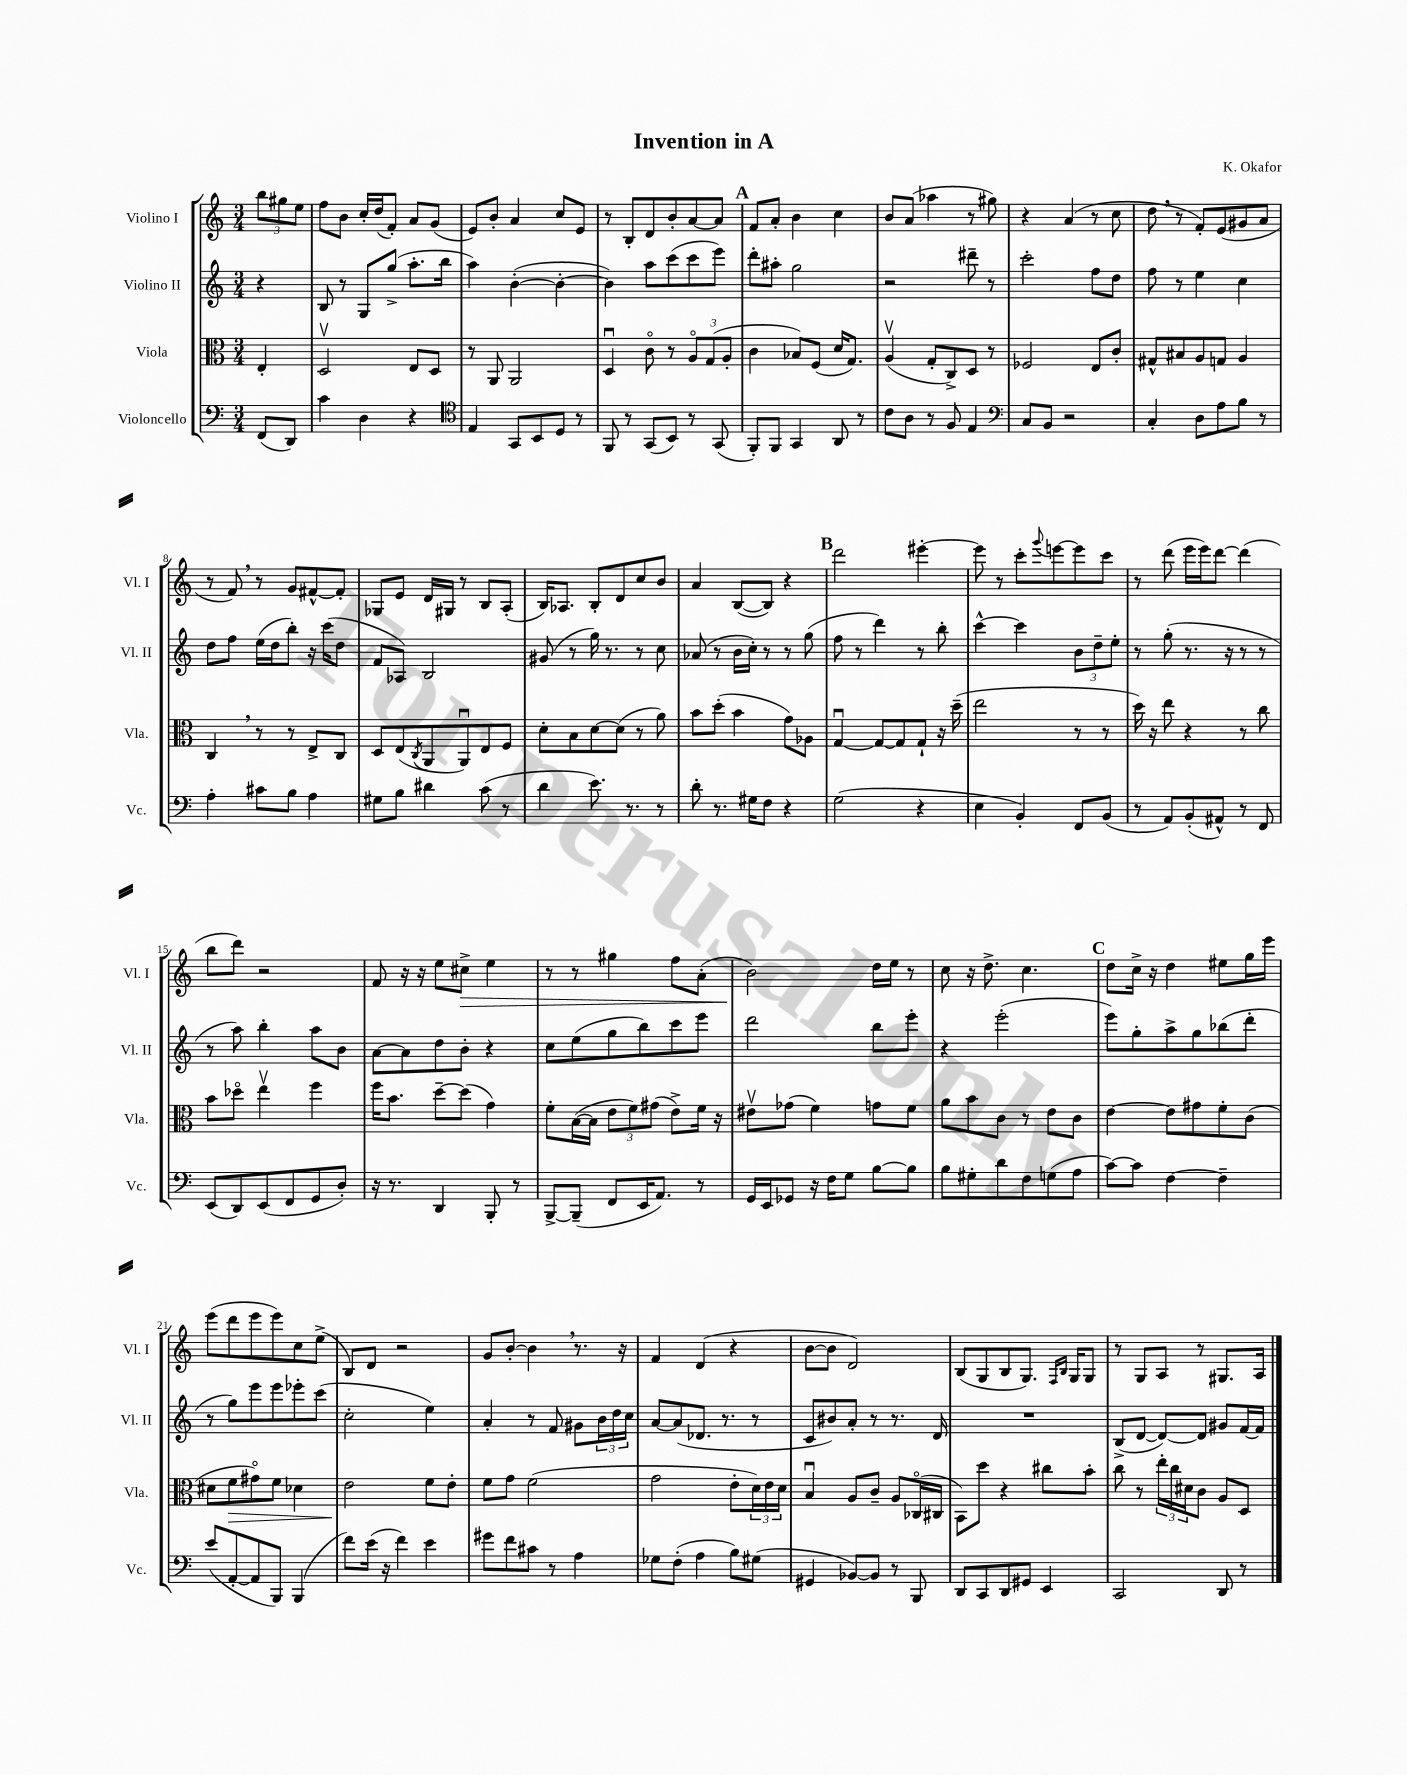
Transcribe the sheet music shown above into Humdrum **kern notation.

**kern	**kern	**kern	**kern
*staff4	*staff3	*staff2	*staff1
*clefF4	*clefC3	*clefG2	*clefG2
*k[]	*k[]	*k[]	*k[]
*M3/4	*M3/4	*M3/4	*M3/4
(8FF	4E'	4r	12bb
.	.	.	12gg#
8DD)	.	.	.
.	.	.	12ee
=	=	=	=
4c	2Dv	8B	8ff
.	.	8r	8b
4D	.	8G	16cc'
.	.	.	(16dd
.	.	(8gg^	8f')
4r	8E	8.aa'	8a
.	8D	.	(8g
.	.	16bb	.
=	=	=	=
*clefC4	*	*	*
4E	8r	4aa)	8e)
.	8AA	.	8b'
8GG	2AA	([4b'	4a
8BB	.	.	.
8D	.	4b'_	8cc
8r	.	.	8e
=	=	=	=
8FF	4Du	4b])	8r
8r	.	.	8B'
(8GG	8co	8aa	8d
8BB)	8r	(8ccc	8b'
8r	12Ao	8ccc	[8a
.	(12G	.	.
(8GG	.	8eee)	8a]
.	12A'	.	.
=	=	=	=
8FF')	4c	8ddd'	8f
8FF	.	8aa#'	8a'
4GG	8B-)	2gg	4b
.	(8F	.	.
8AA	16d	.	4cc
.	8.G)	.	.
8r	.	.	.
=	=	=	=
8c	(4Av	2r	8b
8A	.	.	(8a
8r	8G'	.	4aa-
8F	8C^)	.	.
4E	8D	8ddd#~	8r
.	8r	8r	8gg#)
=	=	=	=
*clefF4	*	*	*
8C	2F-	2ccc'	4r
8BB	.	.	.
2r	.	.	(4a
.	8E	8ff	8r
.	8c'	8dd	8cc
=	=	=	=
4C'	8G#^^	8ff	8dd
.	8B#	8r	8r
8D	8A	4ee	8f')
8A	8G	.	(8e
8B	4A	4cc	8g#
8r	.	.	8a
=	=	=	=
4A'	4C	8dd	8r
.	.	8ff	8f)
8c#	8r	(16ee	8r
.	.	16dd	.
8B	8r	8bb')	8g
4A	8E^	16r	[8f#^^
.	.	(16ccc	.
.	8C	8dd	8f#']
=	=	=	=
8G#	8D	8f	8G-
8B	(8E	8A-)	8e
.	8qC	.	.
4d#	8AA	2B	16d
.	.	.	16G#
.	8AAu)	.	8r
(8c	8E	.	8B
8r	8F	.	(8A'
=	=	=	=
4d	8d'	(8g#	16B)
.	.	.	8.A-
.	8B	8r	.
8.e)	[8d	16gg)	8B'
.	.	8.r	.
.	(8d]	.	8d
8.r	.	.	.
.	8r	8r	8cc
8r	8a)	8cc	8b
=	=	=	=
8d'	8b	(8a-	4a
8.r	(8dd'	8r	.
.	4b	16b	([8B
16G#	.	16cc')	.
8F	.	8r	8B])
4r	8g)	8r	4r
.	8A-	(8gg	.
=	=	=	=
(2G	[4Gu	8ff	2ddd
.	.	8r	.
.	8G_	4ddd)	.
.	8G]	.	.
4r	8G`	8r	[4eee#'
.	16r	8bb'	.
.	(16dd~	.	.
=	=	=	=
4E	2ee	[4ccc^^	8eee#]
.	.	.	8r
4BB')	.	4ccc]	8ccc'
.	.	.	8qqggg
.	.	.	[8eee
8FF	8r	12b	8eee]
.	.	12dd~	.
(8BB	8r	.	8ccc
.	.	12ee'	.
=	=	=	=
8r	16dd)	8r	8r
.	16r	.	.
8AA)	8ee	(8gg'	(8ddd
(8BB'	4r	8.r	16eee
.	.	.	16eee)
8AA#^^)	.	.	[8ddd
.	.	16r	.
8r	8r	8r	(4ddd]
8FF	8cc	8r	.
=	=	=	=
(8EE	8b	8r	8bb
8DD)	8dd-o	8aa)	8ddd)
(8EE	4eev	4bb'	2r
8FF	.	.	.
8GG	4ff	8aa	.
8D')	.	8b	.
=	=	=	=
16r	16ff	[8a	8f
8.r	8.b	.	.
.	.	8a]	16r
.	.	.	16r
4DD	[8dd~	8dd	8ee
.	(8dd]	8b'	8cc#^
8BBB'	4g)	4r	4ee
8r	.	.	.
=	=	=	=
[8BBB^	8f'	8cc	8r
(8BBB~]	([16B	(8ee	8r
.	16B]	.	.
8FF	12e	8gg	4gg#
.	12f)	.	.
16EE	.	8bb)	.
.	(12g#	.	.
8.AA)	.	.	.
.	8e^)	8ccc	8ff
8r	16f	8eee	(8a'
.	16r	.	.
=	=	=	=
16GG	8e#v	2ddd	2b)
16EE	.	.	.
8GG-	(8g-	.	.
16r	4f)	.	.
16F	.	.	.
8G	.	.	.
[8B	8g	8bb	16dd
.	.	.	16ee
8B]	8f	8eee'	8r
=	=	=	=
8B	8a	4r	8cc
8G#'	8b	.	16r
.	.	.	8.dd^
8d	8c	(2eee'	.
8F	8r	.	4.cc
(8G	8e	.	.
8A	8c	.	.
=	=	=	=
[8c)	[4e	8eee)	8dd
8c]	.	8gg'	16cc^
.	.	.	16r
[4F	8e]	8aa^	4dd
.	8g#	8gg	.
4F~]	8f'	(8bb-	8ee#
.	(8c	8ddd'	16gg
.	.	.	16eee
=	=	=	=
(8e	8d#	8r	(8eee
[8AA'	8f	8gg)	8ddd
8AA]	8g#o)	8eee	8eee
8BBB)	8f	8eee	8eee)
(4BBB	4d-	8eee-'	8cc
.	.	(8ccc	(8ee^
=	=	=	=
8f)	2e	2cc'	8B)
(16e	.	.	8d
16r	.	.	.
4f)	.	.	2r
4e	8f	4ee)	.
.	8e'	.	.
=	=	=	=
8g#	8f	4a'	8g
8f	8g	.	[8b'
8c#	(2f	8r	4b]
8r	.	8f	.
4A	.	8g#	8.r
.	.	24b	.
.	.	24dd	.
.	.	.	16r
.	.	24cc	.
=	=	=	=
8G-	2g	[8a	4f
(8F'	.	(8a]	.
4A	.	8.d-	(4d
.	.	8.r	.
8B)	8e'	.	4r
(8G#	24d)	8r	.
.	24e	.	.
.	24d	.	.
=	=	=	=
4GG#	4Bu	8c	[8b
.	.	8b#)	8b]
[8BB-)	8A	8a'	2d)
8BB-]	8c~	8r	.
8r	8A	8.r	.
8BBB	(16C-o	.	.
.	16C#	16d	.
=	=	=	=
8DD	8BB)	2.r	(8B
8CC	8dd	.	8G
8DD	4r	.	8B
8GG#	.	.	8.G)
4EE	8cc#	.	.
.	.	.	16qqF
.	.	.	16qqB
.	.	.	16G
.	8b'	.	8G
=	=	=	=
2CC	8cc	(8B^	8r
.	8r	[8d	8G
.	24ee'	8d_)	8A
.	24cc	.	.
.	24d#	.	.
.	8c	8d]	8r
8DD	8A	8g#	8.G#
8r	8D	[16f	.
.	.	16f]	16A
==	==	==	==
*-	*-	*-	*-
